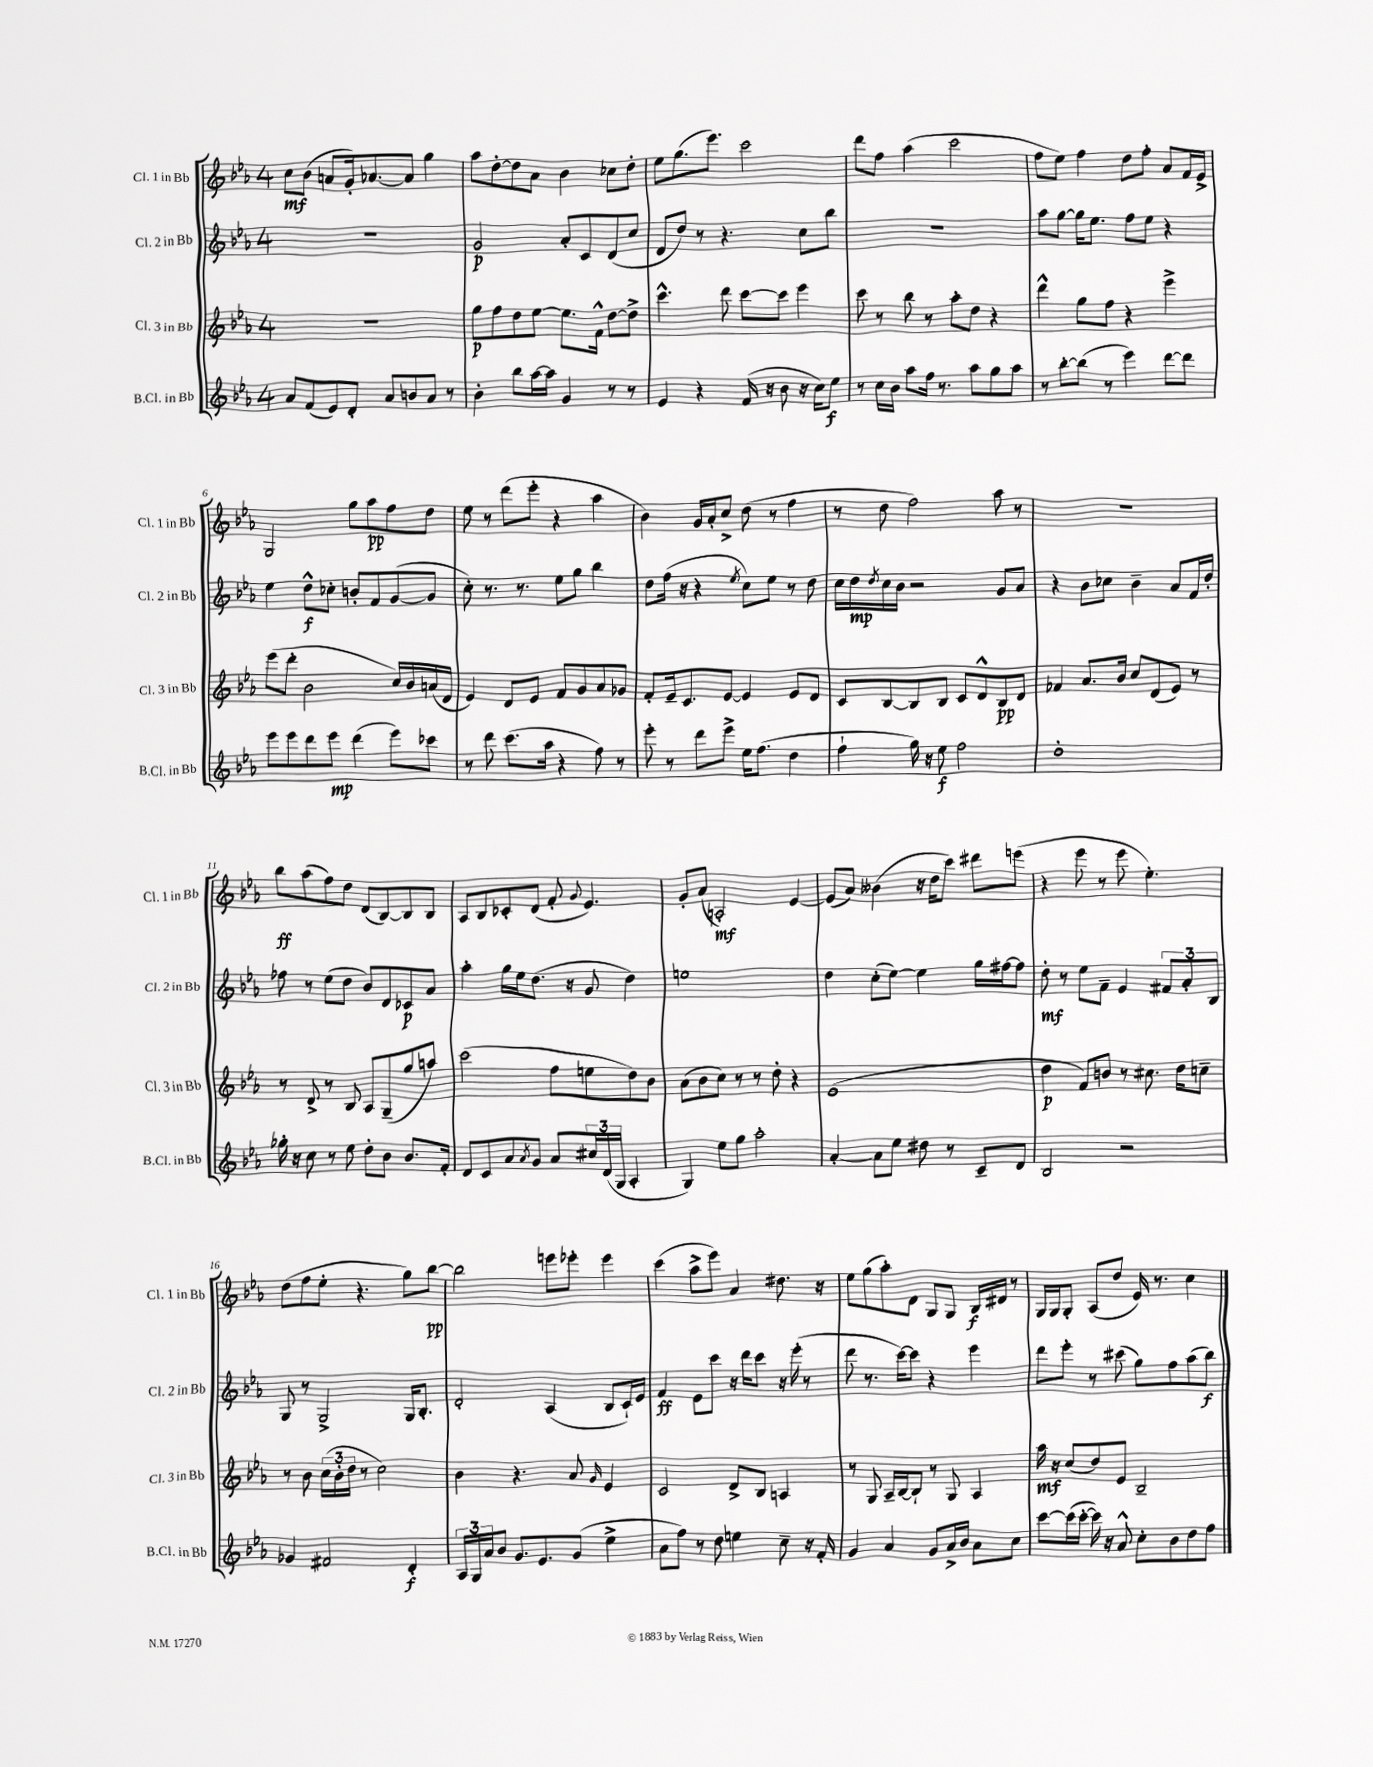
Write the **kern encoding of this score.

**kern	**dynam	**kern	**dynam	**kern	**dynam	**kern	**dynam
*part4	*part4	*part3	*part3	*part2	*part2	*part1	*part1
*staff4	*staff4	*staff3	*staff3	*staff2	*staff2	*staff1	*staff1
*I"B.Cl. in Bb	*	*I"Cl. 3 in Bb	*	*I"Cl. 2 in Bb	*	*I"Cl. 1 in Bb	*
*I'B.Cl. in Bb	*	*I'Cl. 3 in Bb	*	*I'Cl. 2 in Bb	*	*I'Cl. 1 in Bb	*
*clefG2	*	*clefG2	*	*clefG2	*	*clefG2	*
*k[b-e-a-]	*	*k[b-e-a-]	*	*k[b-e-a-]	*	*k[b-e-a-]	*
*M4/4	*	*M4/4	*	*M4/4	*	*M4/4	*
=1	=1	=1	=1	=1	=1	=1	=1
8a-/L	.	1r	.	1r	.	8cc\L	mf
(8f/	.	.	.	.	.	(8b-\J	.
8e-/)	.	.	.	.	.	8an/L	.
8d'/J	.	.	.	.	.	16g'/k)	.
.	.	.	.	.	.	[8.a-X/	.
8a-/L	.	.	.	.	.	.	.
8bn/	.	.	.	.	.	8a-/J]	.
8a-/J	.	.	.	.	.	4gg\	.
8r	.	.	.	.	.	.	.
=2	=2	=2	=2	=2	=2	=2	=2
4b-'\	.	8gg\L	p	2g/	p	8aa-\L	.
.	.	8ff\	.	.	.	[8dd'\	.
8bb-\L	.	8dd\	.	.	.	8dd\]	.
[16aa-\L	.	[8ee-\J	.	.	.	8a-\J	.
16aa-\JJ]	.	.	.	.	.	.	.
4g/	.	8.ee-\L]	.	8a-'/L	.	4b-\	.
.	.	.	.	8c/	.	.	.
.	.	16f^^\Jk	.	.	.	.	.
8r	.	[8dd\L	.	(8d/	.	8cc-X\L	.
8r	.	8dd^\J]	.	8cc/J	.	8dd'\J	.
=3	=3	=3	=3	=3	=3	=3	=3
4e-/	.	4.ccc^^\	.	8d/L	.	8ee-\L	.
.	.	.	.	8dd/J)	.	(8.gg\	.
4r	.	.	.	8r	.	.	.
.	.	.	.	.	.	8.eee-\J)	.
.	.	8ddd\	.	4.r	.	.	.
(16f/	.	[8ccc\L	.	.	.	2ccc\	.
16r	.	.	.	.	.	.	.
8b-\	.	8ccc\J]	.	.	.	.	.
16r	.	4eee-\	.	8cc\L	.	.	.
16cc\KL)	.	.	.	.	.	.	.
8ee-\J	f	.	.	8bb-\J	.	.	.
=4	=4	=4	=4	=4	=4	=4	=4
8r	.	8ccc\	.	1r	.	8ddd\L	.
16cc\LL	.	8r	.	.	.	8ff\J	.
16b-\JJ	.	.	.	.	.	.	.
8aa-\L	.	8bb-\	.	.	.	(4aa-\	.
16ff\Jk	.	8r	.	.	.	.	.
8.r	.	.	.	.	.	.	.
.	.	8aa-'\L	.	.	.	2ccc\	.
8aa-\L	.	8dd\J	.	.	.	.	.
8gg\	.	4r	.	.	.	.	.
8aa-\J	.	.	.	.	.	.	.
=5	=5	=5	=5	=5	=5	=5	=5
8r	.	4ddd^^\	.	8aa-\L	.	8ff\L	.
[8bb-'\L	.	.	.	[8gg\J	.	8ee-\J)	.
(8bb-\J]	.	8gg\L	.	16gg\KL]	.	4ff\	.
.	.	.	.	8.ee-\J	.	.	.
8r	.	8ff\J	.	.	.	.	.
4eee-\)	.	4r	.	8ff\L	.	8dd\L	.
.	.	.	.	8ee-\J	.	8ff'\J	.
[8ddd\L	.	4eee-^\	.	4r	.	8a-/L	.
8ddd\J]	.	.	.	.	.	16f/L	.
.	.	.	.	.	.	16e-^/JJ	.
!!LO:LB:g=z
=6	=6	=6	=6	=6	=6	=6	=6
8eee-\L	.	(8eee-\L	.	4ee-\	.	2G/	.
8eee-\	.	8ddd'\J	.	.	.	.	.
8ddd\	.	2b-\	.	8dd^^\L	f	.	.
8eee-\J	mp	.	.	8cc-X'\J	.	.	.
(4ddd\	.	.	.	8bn'/L	.	8gg\L	.
.	.	.	.	8f/	.	8aa-\	pp
8eee-\L)	.	16cc/LL)	.	([8g/	.	8ff\	.
.	.	16b-/	.	.	.	.	.
8ccc-X\J	.	(16an/	.	8g/J]	.	8dd\J	.
.	.	16d/JJ	.	.	.	.	.
=7	=7	=7	=7	=7	=7	=7	=7
8r	.	4e-/)	.	8cc'\)	.	8ee-\	.
8ddd\	.	.	.	8.r	.	8r	.
(8.ccc\L	.	8d/L	.	.	.	(8ddd\L	.
.	.	.	.	8.r	.	.	.
.	.	8e-/J	.	.	.	8eee-'\J	.
16aa-\Jk	.	.	.	.	.	.	.
4r	.	8f/L	.	8ee-\L	.	4r	.
.	.	8g/	.	8gg\J	.	.	.
8ff\)	.	8a-/	.	4bb-\	.	4aa-\	.
8r	.	8g-X/J	.	.	.	.	.
=8	=8	=8	=8	=8	=8	=8	=8
8eee-'\	.	8f'/L	.	8dd\L	.	4b-\)	.
8r	.	16e-~/k	.	(16ff\Jk	.	.	.
.	.	8.c/	.	16r	.	.	.
8ddd\L	.	.	.	4r	.	16g/LL	.
.	.	.	.	.	.	16a-'/J	.
8eee-^\J	.	[8e-/J	.	.	.	8cc^/J	.
.	.	.	.	8qee-/	.	.	.
16ee-\KL	.	4e-/]	.	8cc\L)	.	(8dd\	.
(8.ff\J	.	.	.	.	.	.	.
.	.	.	.	8ee-\J	.	8r	.
4dd\	.	8e-/L	.	8r	.	4ff\	.
.	.	8d/J	.	8dd\	.	.	.
=9	=9	=9	=9	=9	=9	=9	=9
4ff`\	.	8c/L	.	16cc\LL	.	8r	.
.	.	.	.	16dd\	mp	.	.
.	.	.	.	8qdd/	.	.	.
.	.	[8B-/	.	16cc\	.	8dd\	.
.	.	.	.	16b-\JJ	.	.	.
16gg\)	.	8B-/]	.	2r	.	2ff\)	.
16r	.	.	.	.	.	.	.
8ee-\	f	8B-/J	.	.	.	.	.
2ff\	.	8c/L	.	.	.	.	.
.	.	8d^^/	.	.	.	.	.
.	.	8B-/	pp	8g/L	.	8aa-\	.
.	.	8d/J	.	8a-/J	.	8r	.
=10	=10	=10	=10	=10	=10	=10	=10
1dd'	.	4f-X/	.	4r	.	1r	.
.	.	8.a-/L	.	8b-\L	.	.	.
.	.	.	.	8cc-X\J	.	.	.
.	.	16b-/Jk	.	.	.	.	.
.	.	8cc/L	.	4b-~\	.	.	.
.	.	(8d/	.	.	.	.	.
.	.	8e-/J)	.	8a-/L	.	.	.
.	.	8r	.	16f/L	.	.	.
.	.	.	.	16dd'/JJ	.	.	.
!!LO:LB:g=z
=11	=11	=11	=11	=11	=11	=11	=11
16gg-X'\	.	8r	.	8ff-X\	.	8bb-\L	ff
16r	.	.	.	.	.	.	.
8cc\	.	8d^/	.	8r	.	(8aa-\	.
8r	.	8r	.	(8ee-\L	.	8ff\)	.
8ee-\	.	8B-/	.	8dd\J	.	8dd\J	.
8dd'\L	.	8A-/L	.	8b-/L)	.	(8d/L	.
8b-\J	.	(8G~/	.	8d/	.	[8B-/)	.
8.b-/L	.	8gg/	.	8c-X/	p	8B-/]	.
.	.	8aan/J)	.	8a-/J	.	8B-/J	.
16f'/Jk	.	.	.	.	.	.	.
=12	=12	=12	=12	=12	=12	=12	=12
8d/L	.	(2ccc\	.	4aa-'\	.	8A-/L	.
8c/	.	.	.	.	.	8B-/	.
8a-/	.	.	.	16gg\LL	.	8c-X'/	.
.	.	.	.	16ee-\J	.	.	.
8qa-/	.	.	.	.	.	.	.
8g/J	.	.	.	(8.dd\J	.	(8d/J	.
8a-/L	.	8ff\L	.	.	.	8f'/	.
.	.	.	.	16r	.	.	.
.	.	.	.	.	.	8qqg/	.
24cc#X/L	.	8een\	.	8g/	.	4.e-/)	.
(24d/	.	.	.	.	.	.	.
24G/JJ	.	.	.	.	.	.	.
4A-'/	.	8dd\)	.	4dd\)	.	.	.
.	.	8b-\J	.	.	.	.	.
=13	=13	=13	=13	=13	=13	=13	=13
4G/)	.	(8a-\L	.	1een	.	8g'/L	.
.	.	8b-\	.	.	.	(8a-/J	.
8ee-\L	.	8cc\J)	.	.	.	2An'/)	mf
8gg\J	.	8r	.	.	.	.	.
2aa-'\	.	8r	.	.	.	.	.
.	.	8dd'\	.	.	.	.	.
.	.	4r	.	.	.	[4e-/	.
=14	=14	=14	=14	=14	=14	=14	=14
[4a-'/	.	(1e-	.	4dd\	.	(8e-/L]	.
.	.	.	.	.	.	8a-/J)	.
8a-\L]	.	.	.	(8cc'\L	.	(4b--X\	.
8ee-\J	.	.	.	[8ee-\J)	.	.	.
8dd#X\	.	.	.	4ee-\]	.	16r	.
.	.	.	.	.	.	16dd\KL	.
8r	.	.	.	.	.	8ccc\J)	.
8c~/L	.	.	.	16gg\LL	.	8ddd#X\L	.
.	.	.	.	[16ff#X\J	.	.	.
8d/J	.	.	.	8ff#\J]	.	(8eeen\J	.
=15	=15	=15	=15	=15	=15	=15	=15
2B-/	.	4dd\	p	8dd'\	mf	4r	.
.	.	.	.	8r	.	.	.
.	.	8f/L)	.	8ee-\L	.	8eee-\	.
.	.	8bn/J	.	8f~\J	.	8r	.
2r	.	8r	.	4e-/	.	8eee-\	.
.	.	8.cc#X\	.	.	.	4.ee-'\)	.
.	.	.	.	12f#X/L	.	.	.
.	.	16dd\KL	.	.	.	.	.
.	.	.	.	12a-'/	.	.	.
.	.	8ccn~\J	.	.	.	.	.
.	.	.	.	12B-/J	.	.	.
!!LO:LB:g=z
=16	=16	=16	=16	=16	=16	=16	=16
4g-X/	.	8r	.	8G/	.	(8dd\L	.
.	.	8b-\	.	8r	.	8ff\	.
2f#X/	.	(24cc\LL	.	2G^/	.	8ee-'\J	.
.	.	24b-'\	.	.	.	.	.
.	.	24dd\JJ	.	.	.	.	.
.	.	8r	.	.	.	4.r	.
.	.	2cc\)	.	.	.	.	.
4d'/	f	.	.	16G/KL	.	8gg\L)	.
.	.	.	.	8.B-'/J	.	.	.
.	.	.	.	.	.	[8bb-\J	pp
=17	=17	=17	=17	=17	=17	=17	=17
24A-/LL	.	4b-\	.	2d'/	.	2bb-\]	.
24G/	.	.	.	.	.	.	.
24a-/J	.	.	.	.	.	.	.
8b-/J	.	.	.	.	.	.	.
8.g/L	.	4.r	.	.	.	.	.
8.e-/	.	.	.	.	.	.	.
.	.	.	.	(4A-/	.	8eeen\L	.
(8g/J	.	8a-/	.	.	.	8eee-X'\J	.
.	.	16qqg/	.	.	.	.	.
4ee-^\	.	4e-/	.	8B-/L	.	4eee-\	.
.	.	.	.	16c`/L)	.	.	.
.	.	.	.	16e-/JJ	.	.	.
=18	=18	=18	=18	=18	=18	=18	=18
8a-\L	.	2c/	.	4f/	ff	(4ccc\	.
8ff\J)	.	.	.	.	.	.	.
8r	.	.	.	8e-\L	.	8aa-^\L	.
8dd\	.	.	.	8ccc\J	.	8eee-\J)	.
4een\	.	8d^/L	.	16r	.	4a-/	.
.	.	.	.	16ddd\KL	.	.	.
.	.	8B-/J	.	8ccc\J	.	.	.
8cc~\	.	4An/	.	16r	.	8.dd#X\	.
.	.	.	.	(16eee-'\	.	.	.
16r	.	.	.	8r	.	.	.
16f'/	.	.	.	.	.	16r	.
=19	=19	=19	=19	=19	=19	=19	=19
4g/	.	8r	.	8ddd\	.	8ee-\L	.
.	.	8G/	.	8.r	.	(8gg\	.
4a-/	.	16A-~/LL	.	.	.	8aa-'\)	.
.	.	[16B-/J	.	[16ccc\KL)	.	.	.
.	.	8B-`/J]	.	8ccc\J]	.	8d\J	.
8g/L	.	8r	.	4r	.	8G/L	.
16a-^/L	.	8G/	.	.	.	8G/J	.
16b-/JJ	.	.	.	.	.	.	.
8a-\L	.	4A-/	.	4eee-\	.	16B-/LL	f
.	.	.	.	.	.	16d#X/JJ	.
8cc\J	.	.	.	.	.	8r	.
=20	=20	=20	=20	=20	=20	=20	=20
[8ccc\L	.	16aa-\	mf	8ddd\L	.	16G/LL	.
.	.	16r	.	.	.	16G/J	.
(16ccc\L]	.	(8cc/L	.	8eee-'\J	.	8G'/J	.
[16ccc'\JJ	.	.	.	.	.	.	.
16ccc\])	.	8dd/)	.	8r	.	(8A-/L	.
16r	.	.	.	.	.	.	.
8a-^^/	.	8e-/J	.	(8ccc#X\	.	8dd/J	.
8cc'\L	.	2B-~/	.	8gg\L)	.	16e-/)	.
.	.	.	.	.	.	8.r	.
8b-\	.	.	.	8ff\	.	.	.
8dd\	.	.	.	(8aa-\	.	4cc\	.
8ff\J	.	.	.	8bb-\J)	f	.	.
==	==	==	==	==	==	==	==
*-	*-	*-	*-	*-	*-	*-	*-
